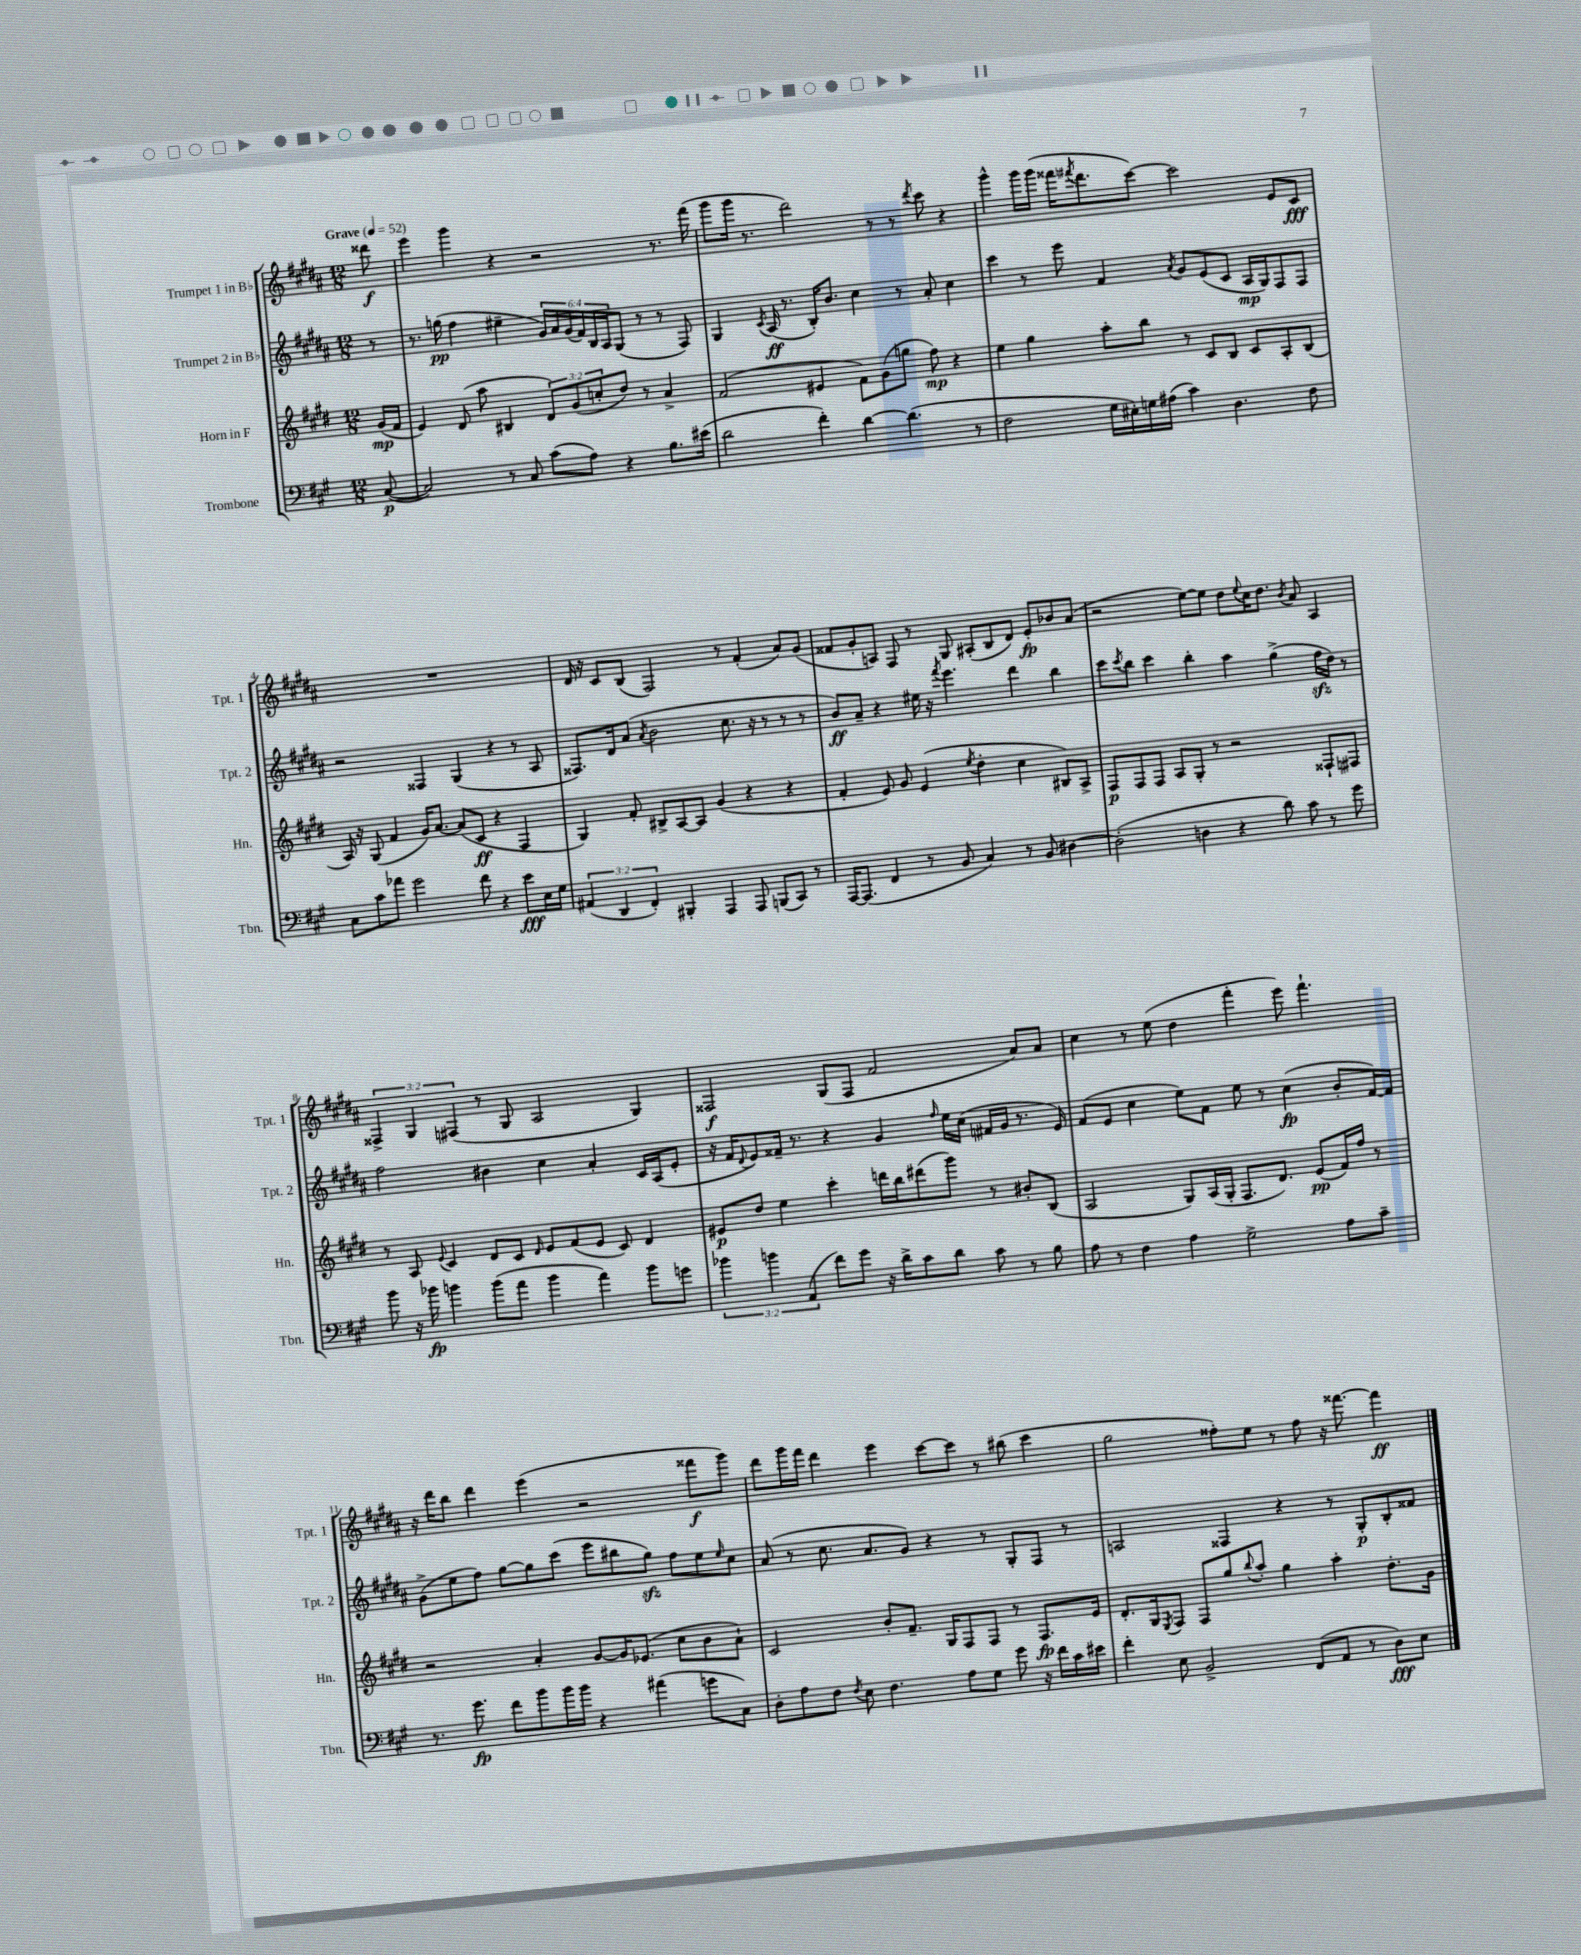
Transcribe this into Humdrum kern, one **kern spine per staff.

**kern	**kern	**kern	**kern
*staff4	*staff3	*staff2	*staff1
*clefF4	*clefG2	*clefG2	*clefG2
*k[f#c#g#]	*k[f#c#g#d#]	*k[f#c#g#d#a#]	*k[f#c#g#d#a#]
*M12/8	*M12/8	*M12/8	*M12/8
*MM52	*MM52	*MM52	*MM52
([8C#/	(16g#/LL	8r	8ddd##\
.	16f#/JJ	.	.
=	=	=	=
2C#/])	4e/)	8.r	4eee\
.	.	(16gg\	.
.	(8d#/	4ff#\	4ggg#\
.	8aa\	.	.
8r	4B#/	4ee#~\	4r
8C#/	.	.	.
(8c#\L	12d#/L)	24g#/LL)	2r
.	.	24a#/	.
.	(12g#/	(24g#/	.
8A\J)	.	24f#/)	.
.	12cc'/	24B/	.
.	.	24A#/J	.
4r	8dd#/J)	(8G#/J	.
.	8r	8r	.
8.B\L	4a^/	8r	8.r
.	.	8F#/)	.
(16e#\Jk	.	.	(16fff#\
=	=	=	=
2d\	(2f#/	4G#/	8ggg#\L
.	.	.	16ggg#\Jk
.	.	.	8.r
.	.	8qc#/	.
.	.	(16A#/	.
.	.	8.r	.
.	.	.	2ddd#\)
4f#'\)	4e#/	16B'/LK)	.
.	.	8.b/J	.
[4d\	8f#\L)	4cc#\	.
.	(8g#\	.	8r
(4.d\]	8gg\J	8r	8r
.	.	.	8qddd#/
.	8ff#\)	8a#'/	8ccc#\
.	4r	4cc#\	4r
8r	.	.	.
=	=	=	=
2F#\	4ee\	4ccc#\	4ggg#^^\
.	4gg#\	8r	16ggg#\LL
.	.	.	(16ggg#\JJ
.	.	8eee\	16fff##\LK
.	.	.	8qfff#/
.	.	.	8.ddd#\
16G#\LL	8aa'\L	4f#/	.
16E#'\)	.	.	.
16G\	8bb\J	.	[8ccc#\J)
(16A#\JJ	.	.	.
.	.	8qa#/	.
4c#\)	8r	8g#/L	2ccc#\]
.	8c#/L	(8e/	.
4.D\	8B/J	8c#/J	.
.	8c#/L	16A#/LL	.
.	.	16G#/J)	.
.	8A'/	8F#/	8e/L
8F#\	(8B/J	8F#/J	8c#/J
=	=	=	=
8C#\L	16A/)	2r	1.r
.	16r	.	.
8c#\	(8G#/	.	.
8a-\J	4f#/	.	.
2g#\	.	.	.
.	16g#/LK)	4F##/	.
.	[8.a/J	.	.
.	(8a/]L	(4G#/	.
8f#\	8c#/J	.	.
4r	4r	4r	.
8e\L	4F#/	8r	.
16E\L	.	8A#/	.
16G#\JJ	.	.	.
=	=	=	=
(6AA#/	4G#/)	8.F##/L)	16d#/
.	.	.	16r
.	.	.	8c#/L
6DD/	.	.	.
.	.	16d#/k	.
.	8f#'/	(8a#/J	(8B/J
6FF#'/)	.	.	.
.	.	8qa#/	.
.	8B#^/L	2b\	2F#/)
4BBB#'/	[8A/	.	.
.	8A/]J	.	.
4AAA/	(4g#/	.	.
.	.	8.cc#\	8r
8AAA/	4r	.	(4f#'/
.	.	16r	.
(8BBB/L	.	8r	.
8CC#/J)	4r	8r	8a#/L)
8r	.	8r	(8g#/J
=	=	=	=
[16AAA/LK	4f#'/	8b/L)	8f##/L
(8.AAA/]J	.	.	.
.	.	8a#~/J	8g#'/
4FF#/	8e/)	4r	8A/J)
.	8g#/	.	8F#/
8r	(4e/	16ee#\	8r
.	.	16r	.
.	.	8qfff#/	.
8BB/	.	4.eee\	8G#/
.	8qee/	.	.
4C#/)	4dd#'\	.	(8A#'/L
.	.	.	8B/
8r	4cc#\	4ddd#\	8d#/J)
8BB/	.	.	8e'/L
[4D#\	8B#/L)	4bb\	8b-/
.	8A^/J	.	(8a#/J
=	=	=	=
(2D#'\]	8F#/L	8ccc#\L	2r
.	.	8qccc#/	.
.	8F#/	8bb\J	.
.	8F#/J	4ccc#\	.
.	8A/L	.	.
4D\	8G#'/J	4bb'\	[8ee\L)
.	8r	.	8ee\]J
4r	2r	4aa#\	8dd#\L
.	.	.	8qqee/
.	.	.	16cc#\K
.	.	.	8.dd#\J
8d\)	.	(4gg#^\	.
.	.	.	8qb/
8c#\	.	.	8a#/
8r	8F##`/L	16ff#\LL	4A#/
.	.	16dd#\JJ)	.
8g#\	8F#/J	8r	.
=	=	=	=
8b\	8r	2ff#\	6F##^/
16r	8A/	.	.
.	.	.	6G#/
16b-\	.	.	.
.	8qqe/	.	.
4b\	4c#/	.	.
.	.	.	(6F#/
(8b\L	8d#/L	4b#\	8r
8a\J	8c#/J	.	8G#/
.	16qqd#/	.	.
4b\	8e/L	4cc#\	2A#/
.	(8f#/	.	.
4a\)	8e/J	4a#'/	.
.	8c#/)	.	.
8b\L	4d#/	16c#/LL	4G#/)
.	.	(16A#/J	.
8g\J	.	8e'/J	.
=	=	=	=
6b-\	8e#/L	16r	2F##/
.	.	16f#/LK	.
.	.	8qqd#/	.
.	8dd#/J	8e/)	.
6b\	.	.	.
.	4ee\	16f##~/Jk	.
.	.	8.r	.
(6AA/	.	.	.
8f#\L)	4ccc#'\	4r	(8G#/L
8g#\J	.	.	8F##/J
16r	16ddd\LL	4g#/	2f#/
16d^\LK	16bb\J	.	.
8c#\	(8ddd#\	.	.
.	.	16qqff#/	.
8d\J	8ggg#\J)	16ee\LL	.
.	.	(16cc#\JJ	.
8c#\	8r	16f#/LL	.
.	.	16g#/JJ	.
8r	8b#'/L	8.r	8a#/L)
8B\	(8B/J	.	8a#/J
.	.	16e/)	.
=	=	=	=
8A\	2A/	(8f#/L	4cc#\
8r	.	8e/J	.
4F#\	.	4cc#\	8r
.	.	.	(8ee\
4A\	8G#/L)	8ee\L)	4dd#\
.	(16A/L	8f#\J	.
.	16G#'/JJ	.	.
2G#^\	8.F#/L	8ee\	4fff#'\
.	.	8r	.
.	8.d#/J)	.	.
.	.	(4cc#\	8eee\)
.	(8e/L	.	4.fff#`\
8A\L	16f#/L)	8b'/L	.
.	16ff#/JJ	.	.
8c#~\J	8r	[16f#/L)	.
.	.	16f#/]JJ	.
=	=	=	=
8.r	2r	(8g#^\L	16r
.	.	.	16ddd#\LK
.	.	8ee\	8bb\J
8.g#\	.	.	.
.	.	8ff#\J)	4ddd#\
8f#\L	.	[8gg#\L	.
8b\	4a'/	8gg#\]	(4eee\
16b\L	.	(8ccc#\J	.
16b\JJ	.	.	.
4r	[8g#/L	8eee\L	2r
.	16g#/]K	8bb#\	.
.	(8.e-/J	.	.
(4a#\	.	8gg#\J)	.
.	8cc#\L	8ff#\L	.
8g\L	8b\	8ee\	8fff##\L
.	.	16qqee/	.
8C#\J)	8a`\J)	8cc#\J	8ggg#\J)
=	=	=	=
8D'\L	2c#/	(8a#/	8ddd#\L
8A\	.	8r	16ggg#\L
.	.	.	16fff#\JJ
8F#\J	.	8.cc#\	4ddd#\
8qF#/	.	.	.
8E\	.	.	.
.	.	8.a#/L	.
4.F#\	8b'/L	.	4eee\
.	8.f#~/J	8g#/J)	.
.	.	4r	[8ccc#\L
.	16G#/LK	.	.
8A\L	8F#/	.	8ccc#\]J
8G#\J	8F#/J	8r	8r
8g#\	8r	8G#'/L	(8bb#\
16r	8.F#/L	8F#/J	4ccc#\
16f#\LL	.	.	.
16c#\	.	8r	.
16e#\JJ	16e/Jk	.	.
=	=	=	=
4f#'\	8.d#'/L	2A/	2gg#\
.	16G#/k	.	.
.	8qE/	.	.
8E\	8F#/J	.	.
2BB^/	8F#/L	.	.
.	8gg#/	4F##/	8ff##'\L)
.	8qqbb/	.	.
.	8aa'/J	.	8ee\J
.	4gg#\	4r	8r
(8FF#/L	.	.	8ff##\
8AA/J	4aa'\	8r	16r
.	.	.	[8.fff##\
8r	.	8G#'/L	.
8D\L)	8.dd#'\L	8B'/	4fff##\]
8E\J	.	8f##/J	.
.	16g#\Jk	.	.
==	==	==	==
*-	*-	*-	*-
